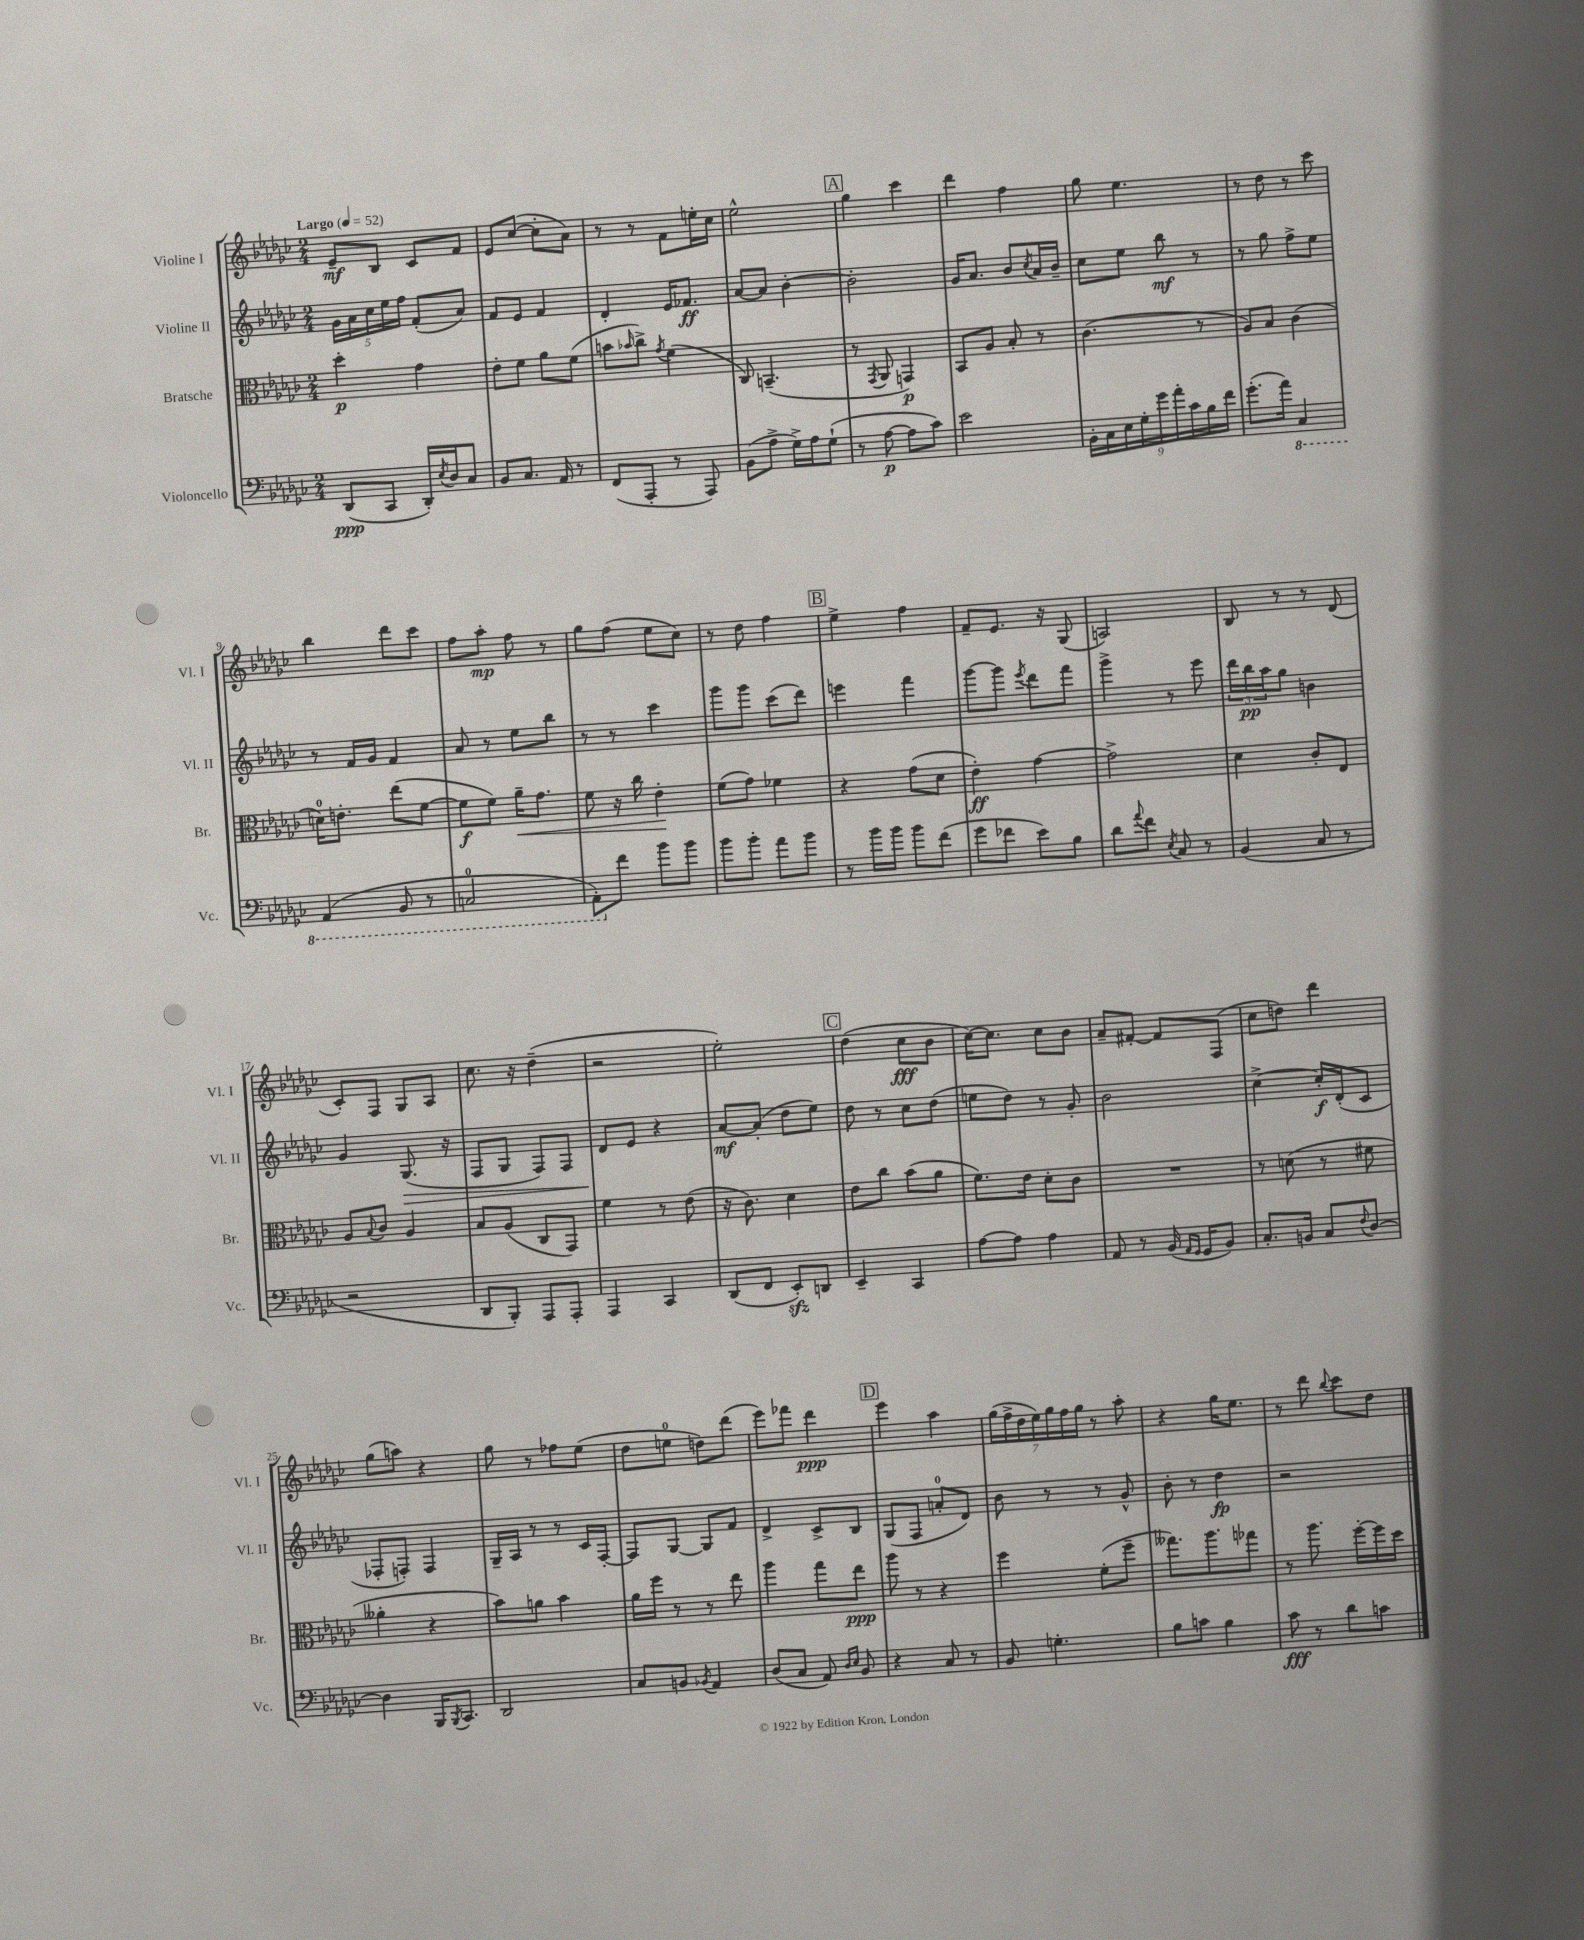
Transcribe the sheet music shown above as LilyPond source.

<<
\new StaffGroup <<
\new Staff = "s0" \with { instrumentName = "Violine I" shortInstrumentName = "Vl. I" } {
    \clef treble \key ges \major \numericTimeSignature \time 2/4 \tempo "Largo" 4 = 52
    ees'8--\mf bes8 ces'8 f'8 |
    ees'8 ces''8~( ces''8-. aes'8) |
    r8 r8 f'8 e''16-. ces''16 |
    ees''2-^ |
    \mark \markup { \box "A" } ges''4 ces'''4 |
    des'''4 f''4 |
    ges''8 ees''4. |
    r8 des''8 r8 ces'''8 |
    bes''4 des'''8 ces'''8 |
    f''8 aes''8-.\mp f''8 r8 |
    ges''8 f''8( ees''8 ces''8) |
    r8 des''8 f''4 |
    \mark \markup { \box "B" } ees''4-> f''4 |
    f'8-- ees'8. r16 ges8( |
    a2) |
    bes8 r8 r8 des'8( |
    ces'8-.) f8 ges8 aes8 |
    ces''8. r16 des''4--( |
    r2 |
    ees''2-.) |
    \mark \markup { \box "C" } des''4( ces''8\fff bes'8 |
    ces''16~) ces''8. ces''8 bes'8 |
    aes'8-- fis'8~-. fis'8 f8( |
    ces''8 d''8) des'''4 |
    ges''8( a''8) r4 |
    ges''8 r8 fes''8 ees''8( |
    des''8 e''8-0 d''8) des'''8( |
    ees'''8) fes'''8 des'''4\ppp |
    \mark \markup { \box "D" } ees'''4 aes''4 |
    \tuplet 7/4 { ges''16( f''16-> des''16 ees''16) ges''16 f''16 ges''16 } r8 aes''8-. |
    r4 ges''16 ees''8. |
    r8 des'''8 \appoggiatura { bes''8 } ces'''8 des''8 \bar "|." |
}
\new Staff = "s1" \with { instrumentName = "Violine II" shortInstrumentName = "Vl. II" } {
    \clef treble \key ges \major \numericTimeSignature \time 2/4
    \tuplet 5/4 { ges'16 aes'16 ces''16 ees''16 f''16 } f'8-.( aes'8) |
    f'8 ees'8 f'4 |
    des'4-. ees'16 fes'8.\ff |
    aes'8~ aes'8 bes'4~-. |
    \mark \markup { \box "A" } bes'2-. |
    ges'16 aes'8. bes'8 \acciaccatura { ces''8 } aes'16 bes'16-- |
    ces''8 ees''8 bes''8\mf r8 |
    r8 ges''8 f''8-> ees''8 |
    r8 f'16 ges'16 f'4 |
    aes'8 r8 ees''8 bes''8 |
    r8 r8 ces'''4 |
    ges'''8 ges'''8 ces'''8( des'''8) |
    \mark \markup { \box "B" } e'''4 f'''4 |
    ges'''8~ ges'''8 \acciaccatura { ees'''8 } des'''8 f'''8 |
    ges'''4-> r8 ees'''8 |
    \tuplet 3/2 { des'''16 bes''16\pp aes''16 } ges''8 b'4 |
    ges'4 ges8.\>( r16 |
    f8 ges8 f8) f8 |
    des'8\! ees'8 r4 |
    aes'8~\mf aes'8-.( des''8 ees''8) |
    \mark \markup { \box "C" } des''8 r8 ces''8 des''8( |
    e''8 des''8) r8 ges'8-. |
    bes'2 |
    ces''4~-> ces''16-.\f des'16-.( ces'8 |
    fes8-. f8-.) f4 |
    ges16-- aes16 r8 r8 ces'16 f16~-. |
    f8 ges8~ ges8 f'8 |
    des'4-> ces'8-> bes8 |
    \mark \markup { \box "D" } ges8( f8 a'8-0-. des'8) |
    bes'8 r8 r8 ges'8-^ |
    bes'8-. r8 des''4\fp |
    r2 \bar "|." |
}
\new Staff = "s2" \with { instrumentName = "Bratsche" shortInstrumentName = "Br." } {
    \clef alto \key ges \major \numericTimeSignature \time 2/4
    des''4-.\p ges'4 |
    ees'8-. f'8 aes'8 f'8( |
    b'8 \grace { bes'16 } ces''8->) \acciaccatura { ges'8 } f'4( |
    ces8) b,4.--( |
    \mark \markup { \box "A" } r8 \acciaccatura { ges,8 } aes,8 g,4\p) |
    bes,8 aes8 bes8-. r8 |
    ces'4.( r8 |
    aes8) bes8 ces'4( |
    d'16-0) e'8.-. ees''8( f'8~ |
    f'8\f f'8) aes'16--\< ges'8. |
    f'8 r16 ces''16 ees'4-.\! |
    f'8( ges'8) fes'4 |
    \mark \markup { \box "B" } r4 ges'8( des'8 |
    ees'4-.\ff) ges'4~ |
    ges'2-> |
    des'4 ces'8-. ees8 |
    aes8 \appoggiatura { bes8 } ces'8 aes4 |
    bes8 aes8( ces8 ges,8) |
    f'4 r8 ees'8( |
    r16 ces'8.) des'4 |
    \mark \markup { \box "C" } ees'8 ces''8 bes'8( aes'8 |
    f'8.) ees'16 des'8-. ces'8 |
    R2 |
    r8 d'8( r8 fis'8 |
    aeses'4-. r4 |
    bes'8) a'8 bes'4 |
    aes'16 f''16 r8 r8 ees''8 |
    aes''4 ges''8 ees''8\ppp |
    \mark \markup { \box "D" } aes''8 r8 r4 |
    f''4 f'8-.( f''8-- |
    geses''8.) aes''8. ges''8 |
    r8 aes''8. f''16~-. f''16 des''16 \bar "|." |
}
\new Staff = "s3" \with { instrumentName = "Violoncello" shortInstrumentName = "Vc." } {
    \clef bass \key ges \major \numericTimeSignature \time 2/4
    des,8\ppp( ces,8 des,16-.) \acciaccatura { ees8 } des16 ces8 |
    bes,8 ces8. aes,16 r8 |
    f,8( aes,,8-. r8 aes,,8) |
    bes,8( aes8-> ges16->) aes16 ges8-!( |
    \mark \markup { \box "A" } r8 aes8~\p aes8 ces'8) |
    ees'2 |
    \tuplet 9/8 { bes,16-. ces16 ees16 ges16-. ges'16 aes'16-. ces'16 bes16 f'16 } |
    ges'8.-.( aes'16) \ottava #-1 ces,4 |
    aes,,4( bes,,8 r8 |
    c,2-0 |
    aes,,8-.) \ottava #0 f'8 bes'8 bes'8 |
    bes'8 bes'8-. aes'8 bes'8 |
    \mark \markup { \box "B" } r8 bes'16 bes'16 bes'8 f'8( |
    ges'8 fes'8 ees'8) bes8 |
    des'8 \appoggiatura { aes'8 } f'8 \acciaccatura { ees8 } ces8 r8 |
    bes,4( ces8 r8 |
    r2 |
    des,8 bes,,8-.) aes,,8 aes,,8-. |
    aes,,4 ces,4 |
    des,8( f,8 ees,8-.\sfz) d,8 |
    \mark \markup { \box "C" } ees,4-- ces,4 |
    aes8~ aes8 aes4 |
    aes,8 r8 bes,16( \grace { aes,16 ges,16 } ges,16 bes,8) |
    ces8.-. b,16 ces8 \appoggiatura { f8 } des8~ |
    des4 bes,,16 \acciaccatura { bes,,8 } ces,8. |
    des,2 |
    ces8 b,8 \acciaccatura { bes,8 } aes,4 |
    des8( ces8 aes,8) \grace { des16 ees16 } bes,8 |
    \mark \markup { \box "D" } r4 ces8 r8 |
    bes,8 g4.-. |
    bes8 c'8 bes4 |
    ces'8\fff r8 des'8 c'8 \bar "|." |
}
>>
>>
